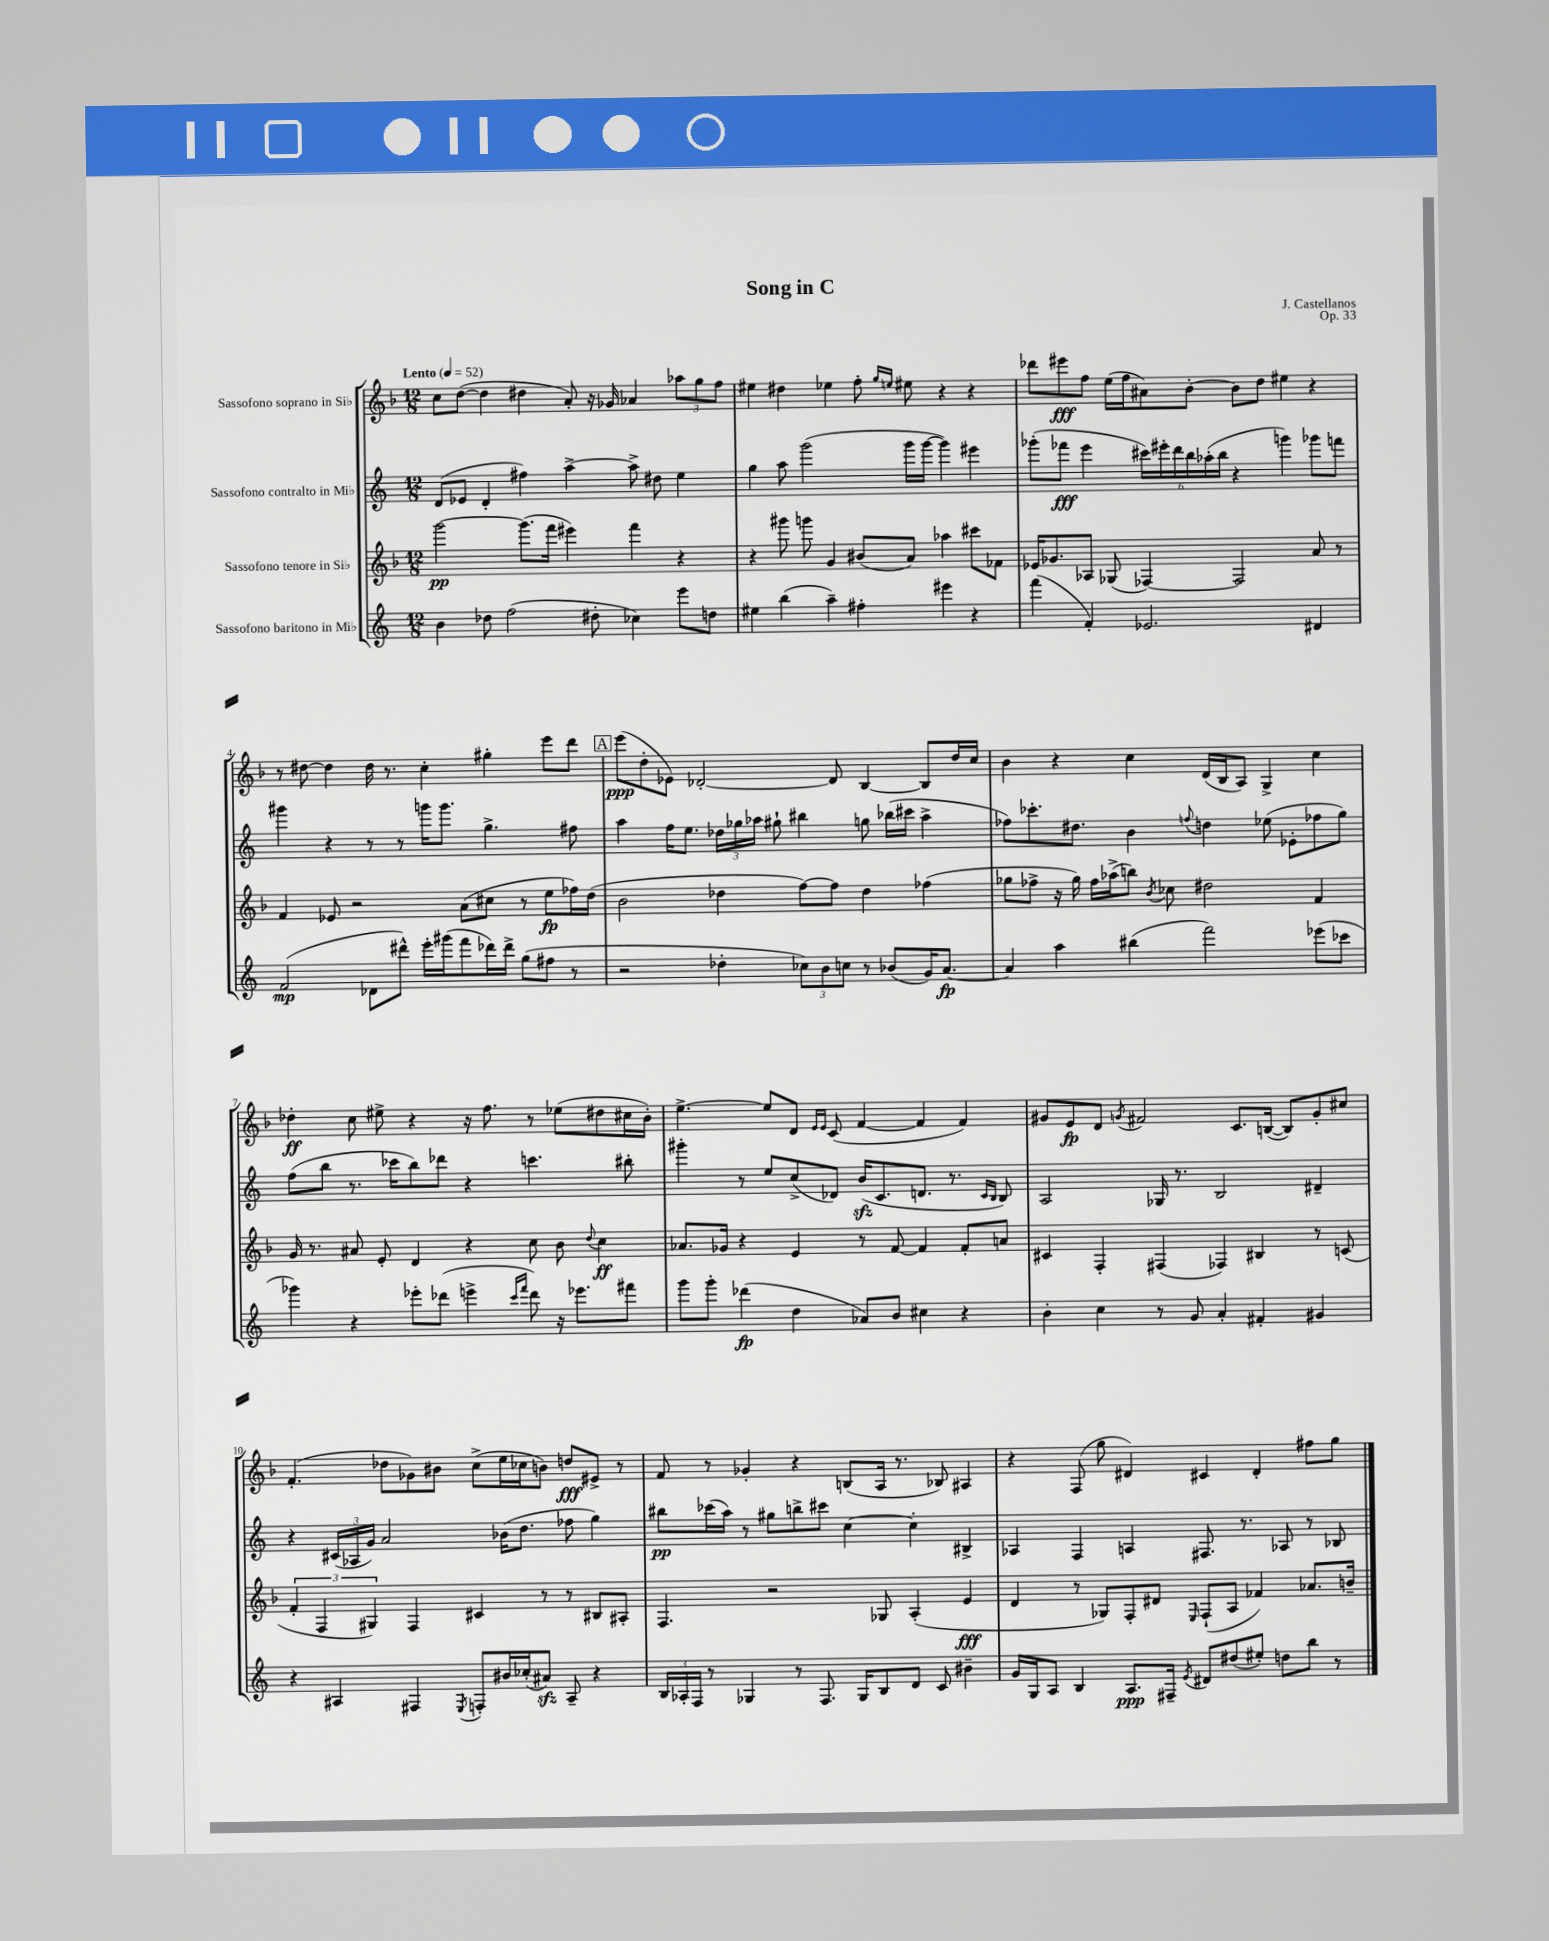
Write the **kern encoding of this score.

**kern	**kern	**kern	**kern
*staff4	*staff3	*staff2	*staff1
*clefG2	*clefG2	*clefG2	*clefG2
*k[]	*k[b-]	*k[]	*k[b-]
*M12/8	*M12/8	*M12/8	*M12/8
*MM52	*MM52	*MM52	*MM52
4b\	[2ggg\	(8d/L	8cc\L
.	.	8e-/J	([8dd\J
8dd-\	.	4d'/	4dd\]
(2ff\	.	.	.
.	(8.ggg\]L	4ff#\)	4dd#\
.	16fff\Jk	.	.
.	4eee#\)	[4aa^\	8a'/)
8dd#'\	.	.	16r
.	.	.	16g-/
4cc-\)	4fff\	8aa^\]	4a-/
.	.	8dd#\	.
8eee\L	4r	4ee\	12aa-\L
.	.	.	12gg\
8dd\J	.	.	.
.	.	.	12ff\J
=	=	=	=
4ee#\	4r	4gg\	4ee#\
(4bb\	8ggg#\	8aa\	4dd#\
.	8ggg\	(2ggg\	.
4aa~\)	4g/	.	4ee-\
4ff#'\	(8b#/L	.	8ff'\
.	.	.	16qqgg/LL
.	.	.	16qqee/JJ
.	8a/J)	16ggg\LL	8ee#\
.	.	[16ggg\JJ	.
4eee#\	4aa-\	4ggg\])	4r
4r	8ccc#\L	4eee#\	4r
.	8f-\J	.	.
=	=	=	=
(4fff\	16e-/LK	(8ggg-'\L	8ddd-\L
.	8.g-/	.	.
.	.	8fff-\J	8eee#\
4f'/)	8A-/J	4eee\	8ff\J
.	(8G-/	.	(16ee\LL
.	.	.	16ff\J
2.e-/	[4F-/)	24ccc#\LL)	8a#\)
.	.	24eee#'\	.
.	.	24ddd\	.
.	.	24bb\	[8b-'\J
.	.	(24aa-'\	.
.	.	24bb\JJ	.
.	2F-/]	4r	8b-\]L
.	.	.	8dd\J
.	.	4ggg\)	4ee#\
4d#/	8a/	8ggg-\L	4r
.	8r	8fff\J	.
=	=	=	=
(2f/	4f/	4ggg#\	8r
.	.	.	[8dd#\
.	8e-/	4r	4dd#\]
.	2r	.	.
8d-\L	.	8r	16dd#\
.	.	.	8.r
8ddd#^^\J)	.	8r	.
16eee'\LL	.	16ggg\LK	4cc'\
(16ggg#\J	.	8.ggg\J	.
8fff\	(8a\L	.	.
16ddd-\L)	8cc#\J	4.gg^\	4gg#'\
16ddd-^\JJ	.	.	.
(8gg\L	8r	.	.
8ff#\J	8ee\L	.	8eee\L
8r	16ff-\L)	8ff#\	8ddd\J
.	(16dd\JJ	.	.
=	=	=	=
2r	2b-\	4aa\	(8eee\L
.	.	.	8dd'\
.	.	16ff\LK	8e-\J)
.	.	8.ee\J	.
.	.	.	[2d-'/
4dd-'\	4dd-\	24dd-\LL	.
.	.	24gg-\	.
.	.	24aa-\JJ	.
.	.	8gg#`\	.
12cc-\L)	[8ff\L)	4bb#\	.
12b\	.	.	.
.	8ff\]J	.	8d-/]
12cc\J	.	.	.
8r	4dd-\	8gg\	[4B-/
(8b-/L	.	(16bb-\LL	.
.	.	16ccc#\JJ	.
16g/K)	(4ff-\	4aa-^\	8B-/]L
[8.a/J	.	.	.
.	.	.	16dd/L
.	.	.	16cc/JJ
=	=	=	=
4a/]	8gg-\L	8ff-\L)	4b-\
.	8ff-^\J	8.ccc-'\	.
4aa\	16r	.	4r
.	16gg-\)	8.dd#\J	.
.	16ff-\LL	.	.
.	(16aa-^\J	.	.
(4bb#\	8bb\J)	4b\	4cc\
.	8qb-/	.	.
.	8cc-\	.	.
.	.	8qqff/	.
2fff\)	2dd#\	4dd\	(16d/LL
.	.	.	16B-/J
.	.	.	8A/J)
.	.	(8ee-\	4G^/
.	.	8e-'\L	.
(8eee-\L	4f/	8ff-\	4cc\
8ccc-\J	.	8gg\J)	.
=	=	=	=
4ggg-\)	16g/	(8ff\L	4dd-'\
.	8.r	.	.
.	.	8bb\J	.
4r	8a#/	8.r	8cc\
.	8e'/	.	8ee#^\
.	.	16ccc-\LK	.
8eee-'\L	4d/	8bb\)	4r
(8ddd-\J	.	8ddd-\J	.
4eee^\	4r	4r	16r
.	.	.	8.ff\
16qqccc/LL	.	.	.
16qqfff/JJ	.	.	.
8ddd-\)	8cc\	4.ccc\	8r
16r	8b-\	.	(8ee-\L
8.eee-\L	.	.	.
.	8qqdd/	.	.
.	4cc\	.	8dd#\
8fff#\J	.	8bb#'\	16cc#\L
.	.	.	16b-'\JJ)
=	=	=	=
8ggg\L	8.a-/L	4ggg#'\	[4.ee^\
8ggg'\J	.	.	.
.	16g-/Jk	.	.
(4ddd-\	4r	8r	.
.	.	8ee/L	8ee/]L
4dd\	4e/	(8cc^/	8d/J
.	.	.	16qqe/LL
.	.	.	16qqe/JJ
.	.	8d-/J)	(8c/
8a-/L)	8r	(16b/LK	[4f/
.	.	8.c/	.
8b/J	[8f/	.	.
4cc#\	4f/]	8.d/J	4f/]
.	.	8.r	.
4r	8f'/L	.	4f/)
.	.	16qqc/LL	.
.	.	16qqB/JJ	.
.	8a/J	8B/)	.
=	=	=	=
4b'\	4c#/	2A/	8g#/L
.	.	.	8e/
4cc\	4F'/	.	8d/J
.	.	.	8qg/
.	.	.	2f#/
8r	(4F#/	16G-/	.
.	.	8.r	.
8g/	.	.	.
4a'/	4F-/)	2B/	.
.	.	.	8.c/L
4f#'/	4B#/	.	.
.	.	.	([16B/Jk
.	.	.	8B/]L)
4g#/	8r	4d#~/	8g'/
.	(8c/	.	8cc#/J
=	=	=	=
4r	6f'/	4r	(4.f'/
.	6F/	.	.
4A#/	.	(24c#/LL	.
.	.	24A-/	.
.	6G#/)	24g/JJ)	.
.	.	2a/	8dd-\L
4F#/	4F/	.	8g-\)
.	.	.	8b#\J
8qE/	.	.	.
8F'/L	4c#/	.	(8cc^\L
16b#/L	.	(16b-\LK	16ee\L
(16cc-'/J	.	8.dd\J	16cc-\J
8a#/J)	8r	.	8b\J)
8A#~/	8r	8ff-\	8dd/L
4r	8B#/L	4gg\)	8e#^/J
.	8A#'/J	.	8r
=	=	=	=
24B/LL	4.F/	8bb#\L	8f/
24A-'/	.	.	.
24F/JJ	.	.	.
8r	.	(16ccc-\L	8r
.	.	16aa\JJ)	.
4G-/	.	8r	4g-'/
.	2r	8gg#\L	.
8r	.	8bb^\	4r
8.F/	.	8ccc#\J	.
.	.	[4cc\	(8B/L
16G-/LK	.	.	.
8B/	8G-/	.	16A/Jk
.	.	.	8.r
8d/J	(4A'/	4cc'\]	.
8c/	.	.	8B-/)
4b#~\	4e/	4B#^/	4A#/
=	=	=	=
16g/LL	4d/	4A-/	4r
16G/J	.	.	.
8A/J	.	.	.
4B/	8r	4F/	(8F/
.	8G-/L)	.	8gg\
8.A/L	8F'/	4A/	4d#/)
.	8d#/J	.	.
16F#~/Jk	.	.	.
8qe/	16qqE/	.	.
8d#/L	(8F`/L	8.F#/	4c#/
(8dd#/	8A/J	.	.
.	.	8.r	.
8ee#'/J)	4f-/)	.	4d#'/
8dd\L	.	8A-/	.
8bb\J	8.a-/L	8r	8ff#\L
8r	.	8B-/	8gg\J
.	16b~/Jk	.	.
==	==	==	==
*-	*-	*-	*-
